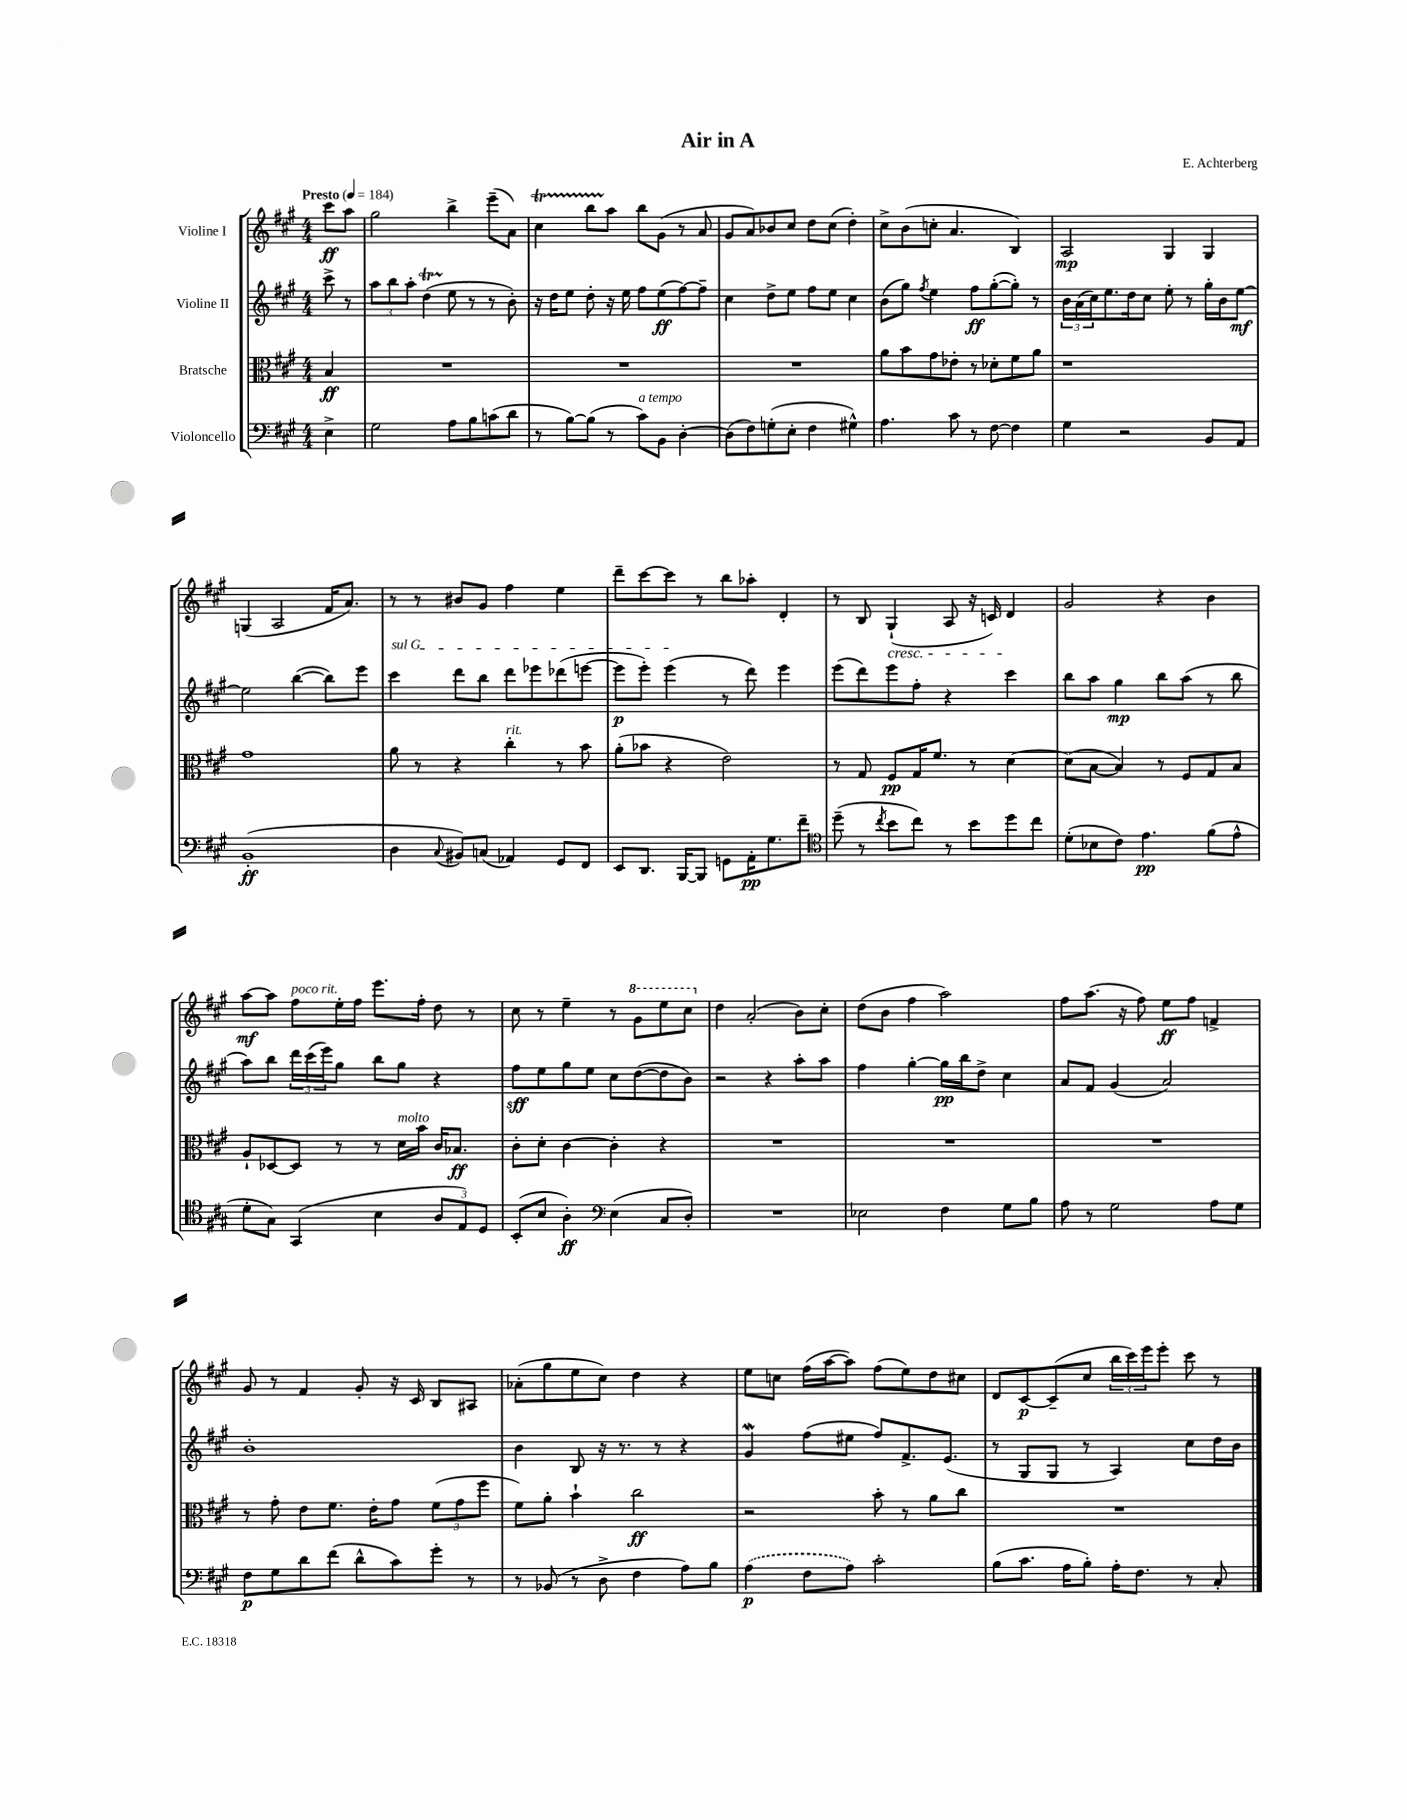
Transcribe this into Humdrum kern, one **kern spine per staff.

**kern	**dynam	**kern	**dynam	**kern	**dynam	**kern	**dynam
*part4	*part4	*part3	*part3	*part2	*part2	*part1	*part1
*staff4	*staff4	*staff3	*staff3	*staff2	*staff2	*staff1	*staff1
*I"Violoncello	*	*I"Bratsche	*	*I"Violine II	*	*I"Violine I	*
*clefF4	*	*clefC3	*	*clefG2	*	*clefG2	*
*k[f#c#g#]	*	*k[f#c#g#]	*	*k[f#c#g#]	*	*k[f#c#g#]	*
*M4/4	*	*M4/4	*	*M4/4	*	*M4/4	*
*MM184	*	*MM184	*	*MM184	*	*MM184	*
=	=	=	=	=	=	=	=
!	!	!	!	!	!	!LO:TX:a:B:t=Presto	!
4E^\	.	4B/	ff	8ccc#^\	.	8ccc#\L	ff
.	.	.	.	8r	.	8aa\J	.
=1	=1	=1	=1	=1	=1	=1	=1
2G#\	.	1r	.	12aa\L	.	2gg#\	.
.	.	.	.	12bb\	.	.	.
.	.	.	.	12aa'\J	.	.	.
.	.	.	.	(4ddT\	.	.	.
8A\L	.	.	.	8ee\	.	4bb^\	.
8B\	.	.	.	8r	.	.	.
(8cn\	.	.	.	8r	.	(8eee~\L	.
8d\J	.	.	.	8b'\)	.	8a\J)	.
=2	=2	=2	=2	=2	=2	=2	=2
8r	.	1r	.	16r	.	4cc#t\	.
.	.	.	.	16dd\KL	.	.	.
[8B\L)	.	.	.	8ee\J	.	.	.
(8B\J]	.	.	.	8dd'\	.	8bbTTT\L	.
8r	.	.	.	16r	.	8aa\J	.
.	.	.	.	16ee\	.	.	.
!LO:TX:a:i:t=a tempo	!	!	!	!	!	!	!
8c#\L)	.	.	.	8ff#\L	.	8bb\L	.
8BB\J	.	.	.	(8ee\	ff	(8g#\J	.
[4D'\	.	.	.	[8ff#\)	.	8r	.
.	.	.	.	8ff#~\J]	.	8a/	.
=3	=3	=3	=3	=3	=3	=3	=3
(8D\L]	.	1r	.	4cc#\	.	8g#/L	.
8F#\)	.	.	.	.	.	8a/)	.
(8Gn'\	.	.	.	8dd^\L	.	8b-X/	.
8E'\J	.	.	.	8ee\J	.	8cc#/J	.
4F#\	.	.	.	8ff#\L	.	8dd\L	.
.	.	.	.	8ee\J	.	(8cc#\J	.
4G#X^^\)	.	.	.	4cc#\	.	4dd'\)	.
=4	=4	=4	=4	=4	=4	=4	=4
4.A\	.	8a\L	.	(8b\L	.	8cc#^\L	.
.	.	8b\	.	8gg#\J)	.	(8b\	.
.	.	.	.	8qff#/	.	.	.
.	.	8g#\	.	4ee\	.	8ccn'\J	.
8c#\	.	8e-X'\J	.	.	.	4.a/	.
8r	.	8r	.	8ff#\L	ff	.	.
[8F#\	.	8d-X'\L	.	([8gg#'\	.	.	.
4F#\]	.	8f#\	.	8gg#'\J])	.	4B/)	.
.	.	8a\J	.	8r	.	.	.
=5	=5	=5	=5	=5	=5	=5	=5
4G#\	.	1r	.	24b\LL	.	2A/	mp
.	.	.	.	(24a\	.	.	.
.	.	.	.	24cc#\J)	.	.	.
.	.	.	.	8.ee\	.	.	.
2r	.	.	.	.	.	.	.
.	.	.	.	16dd\k	.	.	.
.	.	.	.	8cc#\J	.	.	.
.	.	.	.	8ee'\	.	4G#/	.
.	.	.	.	8r	.	.	.
8BB/L	.	.	.	16gg#'\LL	.	4G#/	.
.	.	.	.	16b\J	.	.	.
8AA/J	.	.	.	[8ee\J	mf	.	.
!!LO:LB:g=z
=6	=6	=6	=6	=6	=6	=6	=6
(1BB'	ff	1g#	.	2ee\]	.	(4Gn/	.
.	.	.	.	.	.	2A/	.
.	.	.	.	([4bb\	.	.	.
.	.	.	.	8bb\L])	.	16f#/KL	.
.	.	.	.	.	.	8.a/J)	.
.	.	.	.	8eee\J	.	.	.
=7	=7	=7	=7	=7	=7	=7	=7
!	!	!	!	!LO:TX:a:i:t=sul G	!	!	!
4D\	.	8a\	.	4ccc#\	.	8r	.
.	.	8r	.	.	.	8r	.
8qqC#/	.	.	.	.	.	.	.
8BB#X/L)	.	4r	.	8ddd\L	.	8b#X/L	.
(8Cn/J	.	.	.	8bb\J	.	8g#/J	.
!	!	!LO:TX:a:i:t=rit.	!	!	!	!	!
4AA-X/)	.	4cc#'\	.	8ddd\L	.	4ff#\	.
.	.	.	.	8eee-X\	.	.	.
8GG#/L	.	8r	.	(8ddd-X\	.	4ee\	.
8FF#/J	.	8b\	.	[8eeen\J	.	.	.
=8	=8	=8	=8	=8	=8	=8	=8
8EE/L	.	(8a'\L	.	8eee\L]	p	8ddd~\L	.
8.DD/J	.	8b-X\J	.	8eee'\J)	.	[8ccc#\	.
.	.	4r	.	(4eee\	.	8ccc#\J]	.
[16BBB/KL	.	.	.	.	.	.	.
8BBB/J]	.	.	.	.	.	8r	.
8GGn\L	.	2e\)	.	8r	.	8bb\L	.
16AA'\K	pp	.	.	8ddd\)	.	8aa-X'\J	.
8.G#\	.	.	.	.	.	.	.
.	.	.	.	4eee\	.	4d'/	.
8f#~\J	.	.	.	.	.	.	.
=9	=9	=9	=9	=9	=9	=9	=9
*clefC4	*	*	*	*	*	*	*
(8dd~\	.	8r	.	(8eee\L	.	8r	.
8r	.	8G#/	.	8ddd\)	.	8B/	.
8qcc#/	.	.	.	.	.	.	.
!	!	!	!	!	!	!LO:TX:b:i:t=cresc.	!
8b\L	.	8F#/L	pp	8eee\	.	(4G#`/	.
8cc#\J)	.	16G#/K	.	8ff#'\J	.	.	.
.	.	8.f#/J	.	.	.	.	.
8r	.	.	.	4r	.	8A/	.
8b\L	.	8r	.	.	.	16r	.
.	.	.	.	.	.	16cn/)	.
8dd\	.	[4d\	.	4ccc#\	.	4d/	.
8cc#\J	.	.	.	.	.	.	.
=10	=10	=10	=10	=10	=10	=10	=10
(8d'\L	.	(8d\L]	.	8bb\L	.	2g#/	.
8B-X\	.	[8B\J	.	8aa\J	.	.	.
8c#\J)	.	4B/])	.	4gg#\	mp	.	.
4.e\	pp	.	.	.	.	.	.
.	.	8r	.	8bb\L	.	4r	.
.	.	8F#/L	.	(8aa\J	.	.	.
(8f#\L	.	8G#/	.	8r	.	4b\	.
8e^^\J	.	8B/J	.	8bb\	.	.	.
!!LO:LB:g=z
=11	=11	=11	=11	=11	=11	=11	=11
8d'\L	.	8A`/L	.	8aa\L)	.	[8aa\L	mf
8G#\J)	.	[8D-X/	.	8bb\J	.	8aa\J]	.
!	!	!	!	!	!	!LO:TX:a:i:t=poco rit.	!
(4GG#/	.	8D-/J]	.	24ddd\LL	.	8ff#\L	.
.	.	.	.	(24ccc#\	.	.	.
.	.	.	.	24eee\J)	.	.	.
.	.	8r	.	8gg#\J	.	16ee'\L	.
.	.	.	.	.	.	16ff#\JJ	.
4B\	.	8r	.	8bb\L	.	8.eee\L	.
!	!	!LO:TX:a:i:t=molto	!	!	!	!	!
.	.	16d\LL	.	8gg#\J	.	.	.
.	.	16b\JJ	.	.	.	16ff#'\Jk	.
12A/L	.	16c#/KL	.	4r	.	8dd\	.
.	.	8.B-X/J	ff	.	.	.	.
12E/)	.	.	.	.	.	.	.
.	.	.	.	.	.	8r	.
12D/J	.	.	.	.	.	.	.
=12	=12	=12	=12	=12	=12	=12	=12
(8BB'/L	.	8c#'\L	.	8ff#\L	sff	8cc#\	.
8B/J	.	8d'\J	.	8ee\	.	8r	.
4A'\)	ff	[4c#\	.	8gg#\	.	4ee~\	.
.	.	.	.	8ee\J	.	.	.
*clefF4	*	*	*	*	*	*	*
(4E\	.	4c#'\]	.	8cc#\L	.	8r	.
*	*	*	*	*	*	*8va	*
.	.	.	.	([8dd\	.	8gg#\L	.
8C#/L	.	4r	.	8dd\]	.	8eee\	.
8D'/J)	.	.	.	8b\J)	.	8ccc#\J	.
=13	=13	=13	=13	=13	=13	=13	=13
*	*	*	*	*	*	*X8va	*
1r	.	1r	.	2r	.	4dd\	.
.	.	.	.	.	.	(2a'/	.
.	.	.	.	4r	.	.	.
.	.	.	.	8aa'\L	.	8b\L)	.
.	.	.	.	8aa\J	.	8cc#'\J	.
=14	=14	=14	=14	=14	=14	=14	=14
2E-X\	.	1r	.	4ff#\	.	(8dd\L	.
.	.	.	.	.	.	8b\J	.
.	.	.	.	[4gg#'\	.	4ff#\	.
4F#\	.	.	.	16gg#\LL]	pp	2aa\)	.
.	.	.	.	16bb\J	.	.	.
.	.	.	.	8dd^\J	.	.	.
8G#\L	.	.	.	4cc#\	.	.	.
8B\J	.	.	.	.	.	.	.
=15	=15	=15	=15	=15	=15	=15	=15
8A\	.	1r	.	8a/L	.	8ff#\L	.
8r	.	.	.	8f#/J	.	(8.aa\J	.
2G#\	.	.	.	(4g#/	.	.	.
.	.	.	.	.	.	16r	.
.	.	.	.	.	.	8ff#\)	.
.	.	.	.	2a/)	.	8ee\L	ff
.	.	.	.	.	.	8ff#\J	.
8A\L	.	.	.	.	.	4fn^/	.
8G#\J	.	.	.	.	.	.	.
!!LO:LB:g=z
=16	=16	=16	=16	=16	=16	=16	=16
8F#\L	p	8r	.	1b'	.	8g#/	.
8G#\	.	8g#'\	.	.	.	8r	.
8d\	.	8e\L	.	.	.	4f#/	.
(8f#\J	.	8.f#\J	.	.	.	.	.
8d^^\L	.	.	.	.	.	8g#'/	.
.	.	16e'\KL	.	.	.	.	.
8c#\)	.	8g#\J	.	.	.	16r	.
.	.	.	.	.	.	16c#/	.
8g#'\J	.	(12f#\L	.	.	.	8B/L	.
.	.	12g#\	.	.	.	.	.
8r	.	.	.	.	.	8A#X/J	.
.	.	12ff#\J	.	.	.	.	.
=17	=17	=17	=17	=17	=17	=17	=17
8r	.	8f#\L)	.	4b\	.	(8a-X'\L	.
(8BB-X/	.	8a'\J	.	.	.	8gg#\	.
8r	.	4b`\	.	8B/	.	8ee\	.
8D^\	.	.	.	16r	.	8cc#\J)	.
.	.	.	.	8.r	.	.	.
4F#\	.	2cc#\	ff	.	.	4dd\	.
.	.	.	.	8r	.	.	.
8A\L)	.	.	.	4r	.	4r	.
8B\J	.	.	.	.	.	.	.
=18	=18	=18	=18	=18	=18	=18	=18
(4A\	p	2r	.	4g#W/	.	8ee\L	.
.	.	.	.	.	.	8ccn\J	.
8F#\L	.	.	.	(8ff#\L	.	(16ff#\LL	.
.	.	.	.	.	.	[16aa\J	.
8A\J)	.	.	.	8ee#X\J	.	8aa\J])	.
2c#'\	.	8b'\	.	8ff#/L)	.	(8ff#\L	.
.	.	8r	.	8.f#^/	.	8ee\)	.
.	.	8a\L	.	.	.	8dd\	.
.	.	.	.	(8.e/J	.	.	.
.	.	8cc#\J	.	.	.	8cc#X\J	.
=19	=19	=19	=19	=19	=19	=19	=19
(8B\L	.	1r	.	8r	.	8d/L	.
8.c#\J	.	.	.	8G#/L	.	[8c#/	p
.	.	.	.	8G#/J	.	(8c#~/]	.
16A\KL	.	.	.	.	.	.	.
8B'\J)	.	.	.	8r	.	8cc#/J	.
16A'\KL	.	.	.	4A/)	.	24bb\LL	.
.	.	.	.	.	.	24ccc#\)	.
8.F#\J	.	.	.	.	.	.	.
.	.	.	.	.	.	24eee\J	.
.	.	.	.	.	.	8eee'\J	.
8r	.	.	.	8cc#\L	.	8ccc#\	.
8C#'/	.	.	.	16dd\L	.	8r	.
.	.	.	.	16b\JJ	.	.	.
==	==	==	==	==	==	==	==
*-	*-	*-	*-	*-	*-	*-	*-
